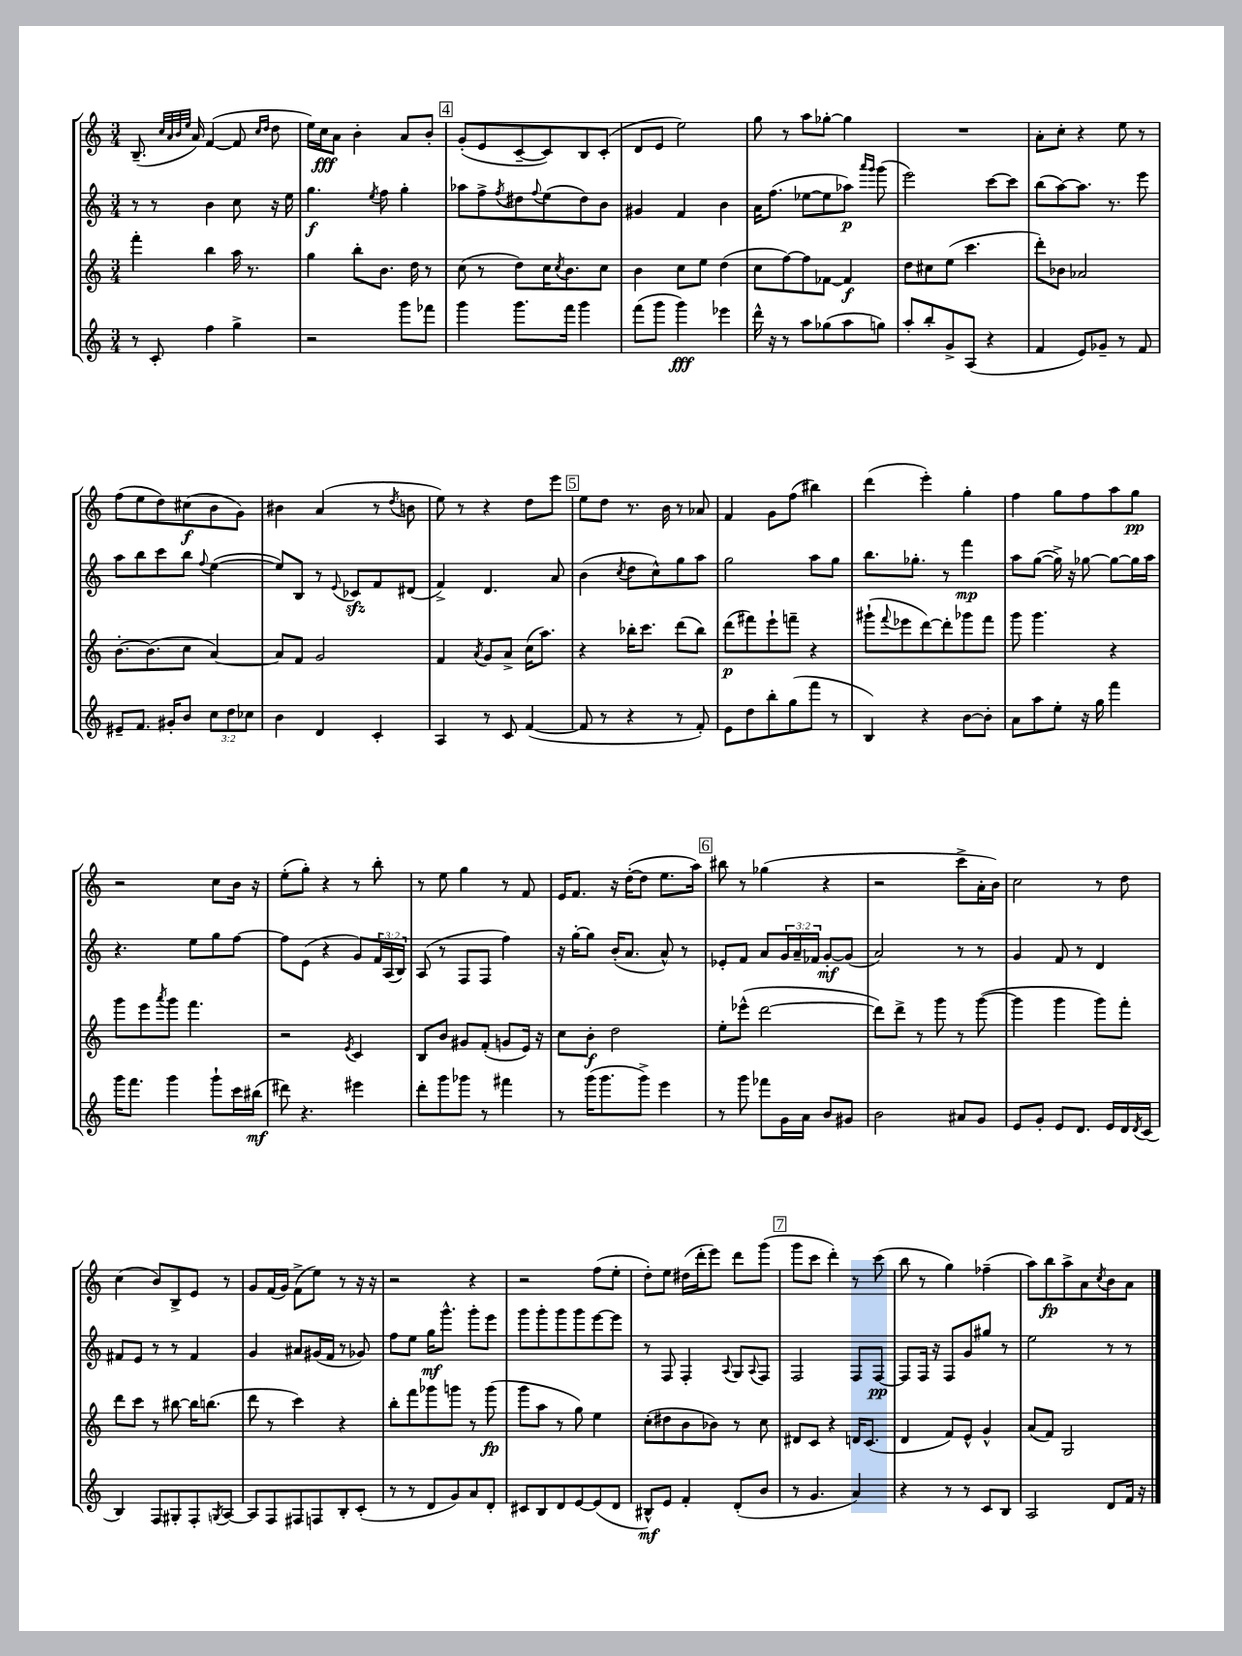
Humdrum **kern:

**kern	**dynam	**kern	**dynam	**kern	**dynam	**kern	**dynam
*part4	*part4	*part3	*part3	*part2	*part2	*part1	*part1
*staff4	*staff4	*staff3	*staff3	*staff2	*staff2	*staff1	*staff1
*clefG2	*	*clefG2	*	*clefG2	*	*clefG2	*
*k[]	*	*k[]	*	*k[]	*	*k[]	*
*M3/4	*	*M3/4	*	*M3/4	*	*M3/4	*
=27	=27	=27	=27	=27	=27	=27	=27
8r	.	4fff'\	.	8r	.	(8.B~/	.
8c'/	.	.	.	8r	.	.	.
.	.	.	.	.	.	32qqcc/LLL	.
.	.	.	.	.	.	32qqa/	.
.	.	.	.	.	.	32qqb/	.
.	.	.	.	.	.	32qqee/JJJ	.
.	.	.	.	.	.	16a/)	.
4ff\	.	4bb\	.	4b\	.	([4f/	.
4gg^\	.	16aa\	.	8cc\	.	8f/]	.
.	.	8.r	.	.	.	.	.
.	.	.	.	.	.	16qqcc/LL	.
.	.	.	.	.	.	16qqdd/JJ	.
.	.	.	.	16r	.	8dd\	.
.	.	.	.	16ee\	.	.	.
=28	=28	=28	=28	=28	=28	=28	=28
2r	.	4gg\	.	4.gg\	f	16ee\LL)	.
.	.	.	.	.	.	16cc\J	fff
.	.	.	.	.	.	8a\J	.
.	.	8bb'\L	.	.	.	4b'\	.
.	.	.	.	8qee/	.	.	.
.	.	8.b\J	.	8ff\	.	.	.
8ggg\L	.	.	.	4gg'\	.	8a/L	.
.	.	16dd\	.	.	.	.	.
8fff-X\J	.	8r	.	.	.	8b'/J	.
!!LO:REH:place=s1:t=4
=29	=29	=29	=29	=29	=29	=29	=29
4ggg\	.	(8cc\	.	8aa-X\L	.	(8g'/L	.
.	.	8r	.	8ff^\	.	8e/	.
.	.	.	.	8qff/	.	.	.
8.ggg\L	.	8dd\L)	.	8dd#X\	.	[8c~/	.
.	.	.	.	8qqff/	.	.	.
.	.	16cc\K	.	(8ee\	.	8c/])	.
.	.	8qcc/	.	.	.	.	.
16fff\Jk	.	8.b\	.	.	.	.	.
4ggg\	.	.	.	8dd#\)	.	8B/	.
.	.	8cc\J	.	8b\J	.	(8c'/J	.
=30	=30	=30	=30	=30	=30	=30	=30
(8fff\L	.	4b\	.	4g#X/	.	8d/L	.
8ggg\J	.	.	.	.	.	8e/J	.
4ggg\)	fff	8cc\L	.	4f/	.	2ee\)	.
.	.	8ee\J	.	.	.	.	.
4eee-X\	.	(4dd\	.	4b\	.	.	.
=31	=31	=31	=31	=31	=31	=31	=31
16ddd^^\	.	8cc\L	.	16a\KL	.	8gg\	.
16r	.	.	.	(8.ff\J	.	.	.
8r	.	[8ff\)	.	.	.	8r	.
8aa\L	.	8ff\]	.	[8ee-X\L	.	8aa\L	.
(8gg-X\	.	[8f-X\J	.	8ee-\]	.	[8gg-X'\J	.
8aa\	.	4f-/]	f	8aa-X\J)	p	4gg-\]	.
.	.	.	.	16qqaaa/LL	.	.	.
.	.	.	.	16qqggg/JJ	.	.	.
8ggn\J)	.	.	.	(8ggg\	.	.	.
=32	=32	=32	=32	=32	=32	=32	=32
8aa'/L	.	8dd\L	.	2eee\)	.	2.r	.
8bb'/	.	8cc#X\	.	.	.	.	.
8g^/	.	(8ee\J	.	.	.	.	.
(8A/J	.	4.ccc\	.	.	.	.	.
4r	.	.	.	[8ccc\L	.	.	.
.	.	.	.	8ccc\J]	.	.	.
=33	=33	=33	=33	=33	=33	=33	=33
4f/	.	8ddd'\L)	.	(8bb\L	.	8a'\L	.
.	.	8b-X\J	.	[8aa\)	.	8cc'\J	.
8e/L)	.	2a-X/	.	8.aa\J]	.	4r	.
8g-X~/J	.	.	.	.	.	.	.
.	.	.	.	8.r	.	.	.
8r	.	.	.	.	.	8ee\	.
8f/	.	.	.	8eee\	.	8r	.
!!LO:LB:g=z
=34	=34	=34	=34	=34	=34	=34	=34
8e#X~/L	.	[8.b'\L	.	8aa\L	.	(8ff\L	.
8.f/J	.	.	.	8bb\	.	8ee\	.
.	.	(8.b\]	.	.	.	.	.
.	.	.	.	8ccc\	.	8dd\)	.
16g#X'/KL	.	.	.	.	.	.	.
8b/J	.	8cc\J	.	8bb\J	.	(8cc#X\	f
.	.	.	.	8qqff/	.	.	.
12cc\L	.	[4a/)	.	([4ee\	.	8b\	.
12dd\	.	.	.	.	.	.	.
.	.	.	.	.	.	8g\J)	.
12cc-X\J	.	.	.	.	.	.	.
=35	=35	=35	=35	=35	=35	=35	=35
4b\	.	8a/L]	.	8ee/L])	.	4b#X\	.
.	.	8f/J	.	8B/J	.	.	.
4d/	.	2g/	.	8r	.	(4a/	.
.	.	.	.	8qqe/	.	.	.
.	.	.	.	8c-Xzz/L	.	.	.
4c'/	.	.	.	8f/	.	8r	.
.	.	.	.	.	.	8qdd/	.
.	.	.	.	(8d#X/J	.	8bn\	.
=36	=36	=36	=36	=36	=36	=36	=36
4A/	.	4f/	.	4f^/)	.	8ee\)	.
.	.	.	.	.	.	8r	.
.	.	8qa/	.	.	.	.	.
8r	.	8g/L	.	4.d/	.	4r	.
8c/	.	8a^/J	.	.	.	.	.
([4f/	.	(16cc\KL	.	.	.	8dd\L	.
.	.	8.aa\J)	.	.	.	.	.
.	.	.	.	8a/	.	8eee\J	.
!!LO:REH:place=s1:t=5
=37	=37	=37	=37	=37	=37	=37	=37
8f/]	.	4r	.	(4b\	.	8ee\L	.
8r	.	.	.	.	.	8dd\J	.
.	.	.	.	8qcc/	.	.	.
4r	.	16bb-X'\KL	.	8dd\L	.	8.r	.
.	.	8.ccc\J	.	.	.	.	.
.	.	.	.	8cc^^\)	.	.	.
.	.	.	.	.	.	16b\	.
8r	.	(8ddd\L	.	8gg\	.	8r	.
8f'/)	.	8bb-\J)	.	8aa\J	.	8a-X/	.
=38	=38	=38	=38	=38	=38	=38	=38
8e\L	.	(8ddd\L	p	2gg\	.	4f/	.
8dd\	.	8fff#X\)	.	.	.	.	.
8bb'\	.	8eee`\	.	.	.	8g\L	.
(8gg\	.	8fffn~\J	.	.	.	(8ff\J	.
8fff\J	.	4r	.	8aa\L	.	4bb#X\)	.
8r	.	.	.	8gg\J	.	.	.
=39	=39	=39	=39	=39	=39	=39	=39
4B/)	.	(8ggg#X`\L	.	8.bb\L	.	(4ddd\	.
.	.	8qqfff/	.	.	.	.	.
.	.	8eee-X\	.	.	.	.	.
.	.	.	.	8.gg-X'\J	.	.	.
4r	.	[8ddd\)	.	.	.	4eee'\)	.
.	.	8ddd'\]	.	8r	.	.	.
[8b\L	.	8ggg-X\	.	4fff\	mp	4gg'\	.
8b'\J]	.	8fff\J	.	.	.	.	.
=40	=40	=40	=40	=40	=40	=40	=40
8a\L	.	8ggg\	.	8aa\L	.	4ff\	.
8aa\	.	4.ggg\	.	([8gg\J	.	.	.
8ee'\J	.	.	.	16gg^\])	.	8gg\L	.
.	.	.	.	16r	.	.	.
16r	.	.	.	[8gg-X\	.	8ff\	.
16gg\	.	.	.	.	.	.	.
4fff\	.	4r	.	8gg-\L_	.	8aa\	.
.	.	.	.	16gg-\L]	.	8gg\J	pp
.	.	.	.	16aa\JJ	.	.	.
!!LO:LB:g=z
=41	=41	=41	=41	=41	=41	=41	=41
16ggg\KL	.	8ggg\L	.	4.r	.	2r	.
8.fff\J	.	.	.	.	.	.	.
.	.	8eee\	.	.	.	.	.
.	.	8qaaa/	.	.	.	.	.
4ggg\	.	8ggg\J	.	.	.	.	.
.	.	4.fff\	.	8ee\L	.	.	.
8ggg`\L	.	.	.	8gg\	.	8cc\L	.
16ccc\L	.	.	.	[8ff\J	.	16b\Jk	.
(16bb#X\JJ	mf	.	.	.	.	16r	.
=42	=42	=42	=42	=42	=42	=42	=42
8ddd#X\)	.	2r	.	8ff\L]	.	(8ee'\L	.
4.r	.	.	.	(8e\J	.	8gg'\J)	.
.	.	.	.	4r	.	4r	.
.	.	8qe/	.	.	.	.	.
4eee#X\	.	4c/	.	8g/L)	.	8r	.
.	.	.	.	24f/L	.	8bb'\	.
.	.	.	.	(24A/	.	.	.
.	.	.	.	24B/JJ)	.	.	.
=43	=43	=43	=43	=43	=43	=43	=43
8ddd'\L	.	8B/L	.	(8A/	.	8r	.
8ggg\	.	8b/J	.	8r	.	8ee\	.
8ggg-X\J	.	8g#X/L	.	8F/L	.	4gg\	.
8r	.	(8f'/J	.	8F/J	.	.	.
4fff#X\	.	8gn/L	.	4ff\)	.	8r	.
.	.	16e/Jk)	.	.	.	8f/	.
.	.	16r	.	.	.	.	.
=44	=44	=44	=44	=44	=44	=44	=44
8r	.	8cc\L	.	16r	.	16e/KL	.
.	.	.	.	[16gg'\KL	.	8.f/J	.
(16ggg\KL	.	8b'\J	f	8gg\J]	.	.	.
8.ggg\	.	.	.	.	.	.	.
.	.	2dd\	.	(16b'/KL	.	16r	.
.	.	.	.	8.a/J	.	([16dd'\KL	.
8ggg^\J)	.	.	.	.	.	8dd\J]	.
4eee\	.	.	.	8a^^/)	.	8.ee\L	.
.	.	.	.	8r	.	.	.
.	.	.	.	.	.	16aa\Jk)	.
!!LO:REH:place=s1:t=6
=45	=45	=45	=45	=45	=45	=45	=45
8r	.	8ee'\L	.	8e-X'/L	.	8bb#X\	.
8ggg\	.	(8eee-X^^\J	.	8f/J	.	8r	.
8fff-X\L	.	[2ddd\	.	8a/L	.	(4gg-X\	.
16g\L	.	.	.	24g/L	.	.	.
.	.	.	.	24a~/	.	.	.
16a\JJ	.	.	.	.	.	.	.
.	.	.	.	24f-X/JJ	.	.	.
8b/L	.	.	.	[8g'/L	mf	4r	.
8g#X/J	.	.	.	(8g/J]	.	.	.
=46	=46	=46	=46	=46	=46	=46	=46
2b\	.	8ddd\L])	.	2a/)	.	2r	.
.	.	8ddd^\J	.	.	.	.	.
.	.	8r	.	.	.	.	.
.	.	8ggg\	.	.	.	.	.
8a#X/L	.	8r	.	8r	.	8ccc^\L	.
8g/J	.	([8ggg\	.	8r	.	16a'\L	.
.	.	.	.	.	.	16b\JJ)	.
=47	=47	=47	=47	=47	=47	=47	=47
8e/L	.	4ggg\]	.	4g/	.	2cc\	.
8g'/J	.	.	.	.	.	.	.
8e/L	.	4ggg\	.	8f/	.	.	.
8.d/J	.	.	.	8r	.	.	.
.	.	8ggg\L)	.	4d/	.	8r	.
16e/LL	.	.	.	.	.	.	.
16d/	.	8fff'\J	.	.	.	8dd\	.
8qd/	.	.	.	.	.	.	.
(16c/JJ	.	.	.	.	.	.	.
!!LO:LB:g=z
=48	=48	=48	=48	=48	=48	=48	=48
4B/)	.	8ddd\L	.	8f#X/L	.	(4cc\	.
.	.	8ccc\J	.	8e/J	.	.	.
8F/L	.	8r	.	8r	.	8b/L)	.
8G#X'/	.	[8bb#X\	.	8r	.	8B^/	.
8F'/	.	16bb#\KL]	.	4f#/	.	8e/J	.
.	.	(8.bbn\J	.	.	.	.	.
8qGn/	.	.	.	.	.	.	.
[8A/J	.	.	.	.	.	8r	.
=49	=49	=49	=49	=49	=49	=49	=49
8A/L]	.	8ddd\	.	4g/	.	8g/L	.
8F/	.	8r	.	.	.	(16f/L	.
.	.	.	.	.	.	16g/JJ)	.
8F#X/	.	4ccc\)	.	8a#X/L	.	(8f^\L	.
8Fn/	.	.	.	(16g#X/L	.	8ee\J)	.
.	.	.	.	16f/JJ	.	.	.
8B'/	.	4r	.	8r	.	8r	.
(8c'/J	.	.	.	8g-X/)	.	16r	.
.	.	.	.	.	.	16r	.
=50	=50	=50	=50	=50	=50	=50	=50
8r	.	8bb'\L	.	8ff\L	.	2r	.
8r	.	8fff\	.	8ee\J	.	.	.
8d/L	.	8ggg-X\	.	16gg\KL	mf	.	.
.	.	.	.	8.ggg^^\J	.	.	.
8g/)	.	8gggn\J	.	.	.	.	.
8a/	.	8r	.	8ggg'\L	.	4r	.
8d'/J	.	(8ggg\	fp	8eee\J	.	.	.
=51	=51	=51	=51	=51	=51	=51	=51
8c#X/L	.	8ggg\L	.	8ggg\L	.	2r	.
8B/	.	8aa\J	.	8ggg'\	.	.	.
8d/	.	8r	.	8ggg\	.	.	.
[8e/	.	8gg\)	.	8ggg\	.	.	.
(8e/]	.	4ee\	.	[8eee\	.	(8ff\L	.
8d/J	.	.	.	8eee\J]	.	8ee'\J	.
=52	=52	=52	=52	=52	=52	=52	=52
8B#X^^/L)	mf	(8cc'\L	.	8r	.	8dd'\L)	.
8e/J	.	8dd#X\	.	8F/	.	8ee\J	.
4f'/	.	8b\	.	4F'/	.	(16dd#X\LL	.
.	.	.	.	.	.	16ddd'\J	.
.	.	8b-X\J)	.	.	.	8eee\J)	.
.	.	.	.	8qqA/	.	.	.
(8d'/L	.	8r	.	8G/L	.	8ddd\L	.
.	.	.	.	8qqA/	.	.	.
8b/J	.	8cc\	.	8F/J	.	(8ggg\J	.
!!LO:REH:place=s1:t=7
=53	=53	=53	=53	=53	=53	=53	=53
8r	.	8d#X/L	.	2F/	.	8ggg\L	.
4.g/	.	8c/J	.	.	.	8ccc\J	.
.	.	4r	.	.	.	4ddd'\)	.
4a/)	.	16dn/KL	.	8F/L	.	8r	.
.	.	(8.c/J	.	.	.	.	.
.	.	.	.	[8F/J	pp	(8ccc\	.
=54	=54	=54	=54	=54	=54	=54	=54
4r	.	4d/	.	8F/L]	.	8bb\	.
.	.	.	.	16F/Jk	.	8r	.
.	.	.	.	16r	.	.	.
8r	.	8f/L)	.	8F/L	.	4gg\)	.
8r	.	8e^^/J	.	8g/	.	.	.
8c/L	.	4g^^/	.	8gg#X/J	.	(4ff-X~\	.
8B/J	.	.	.	8r	.	.	.
=55	=55	=55	=55	=55	=55	=55	=55
2A/	.	(8a/L	.	2ee\	.	8aa\L)	.
.	.	8f/J)	.	.	.	8bb\	fp
.	.	2G/	.	.	.	8aa^\	.
.	.	.	.	.	.	8a\	.
.	.	.	.	.	.	8qcc/	.
8d/L	.	.	.	8r	.	8b\	.
16f/Jk	.	.	.	8r	.	8a\J	.
16r	.	.	.	.	.	.	.
==	==	==	==	==	==	==	==
*-	*-	*-	*-	*-	*-	*-	*-
